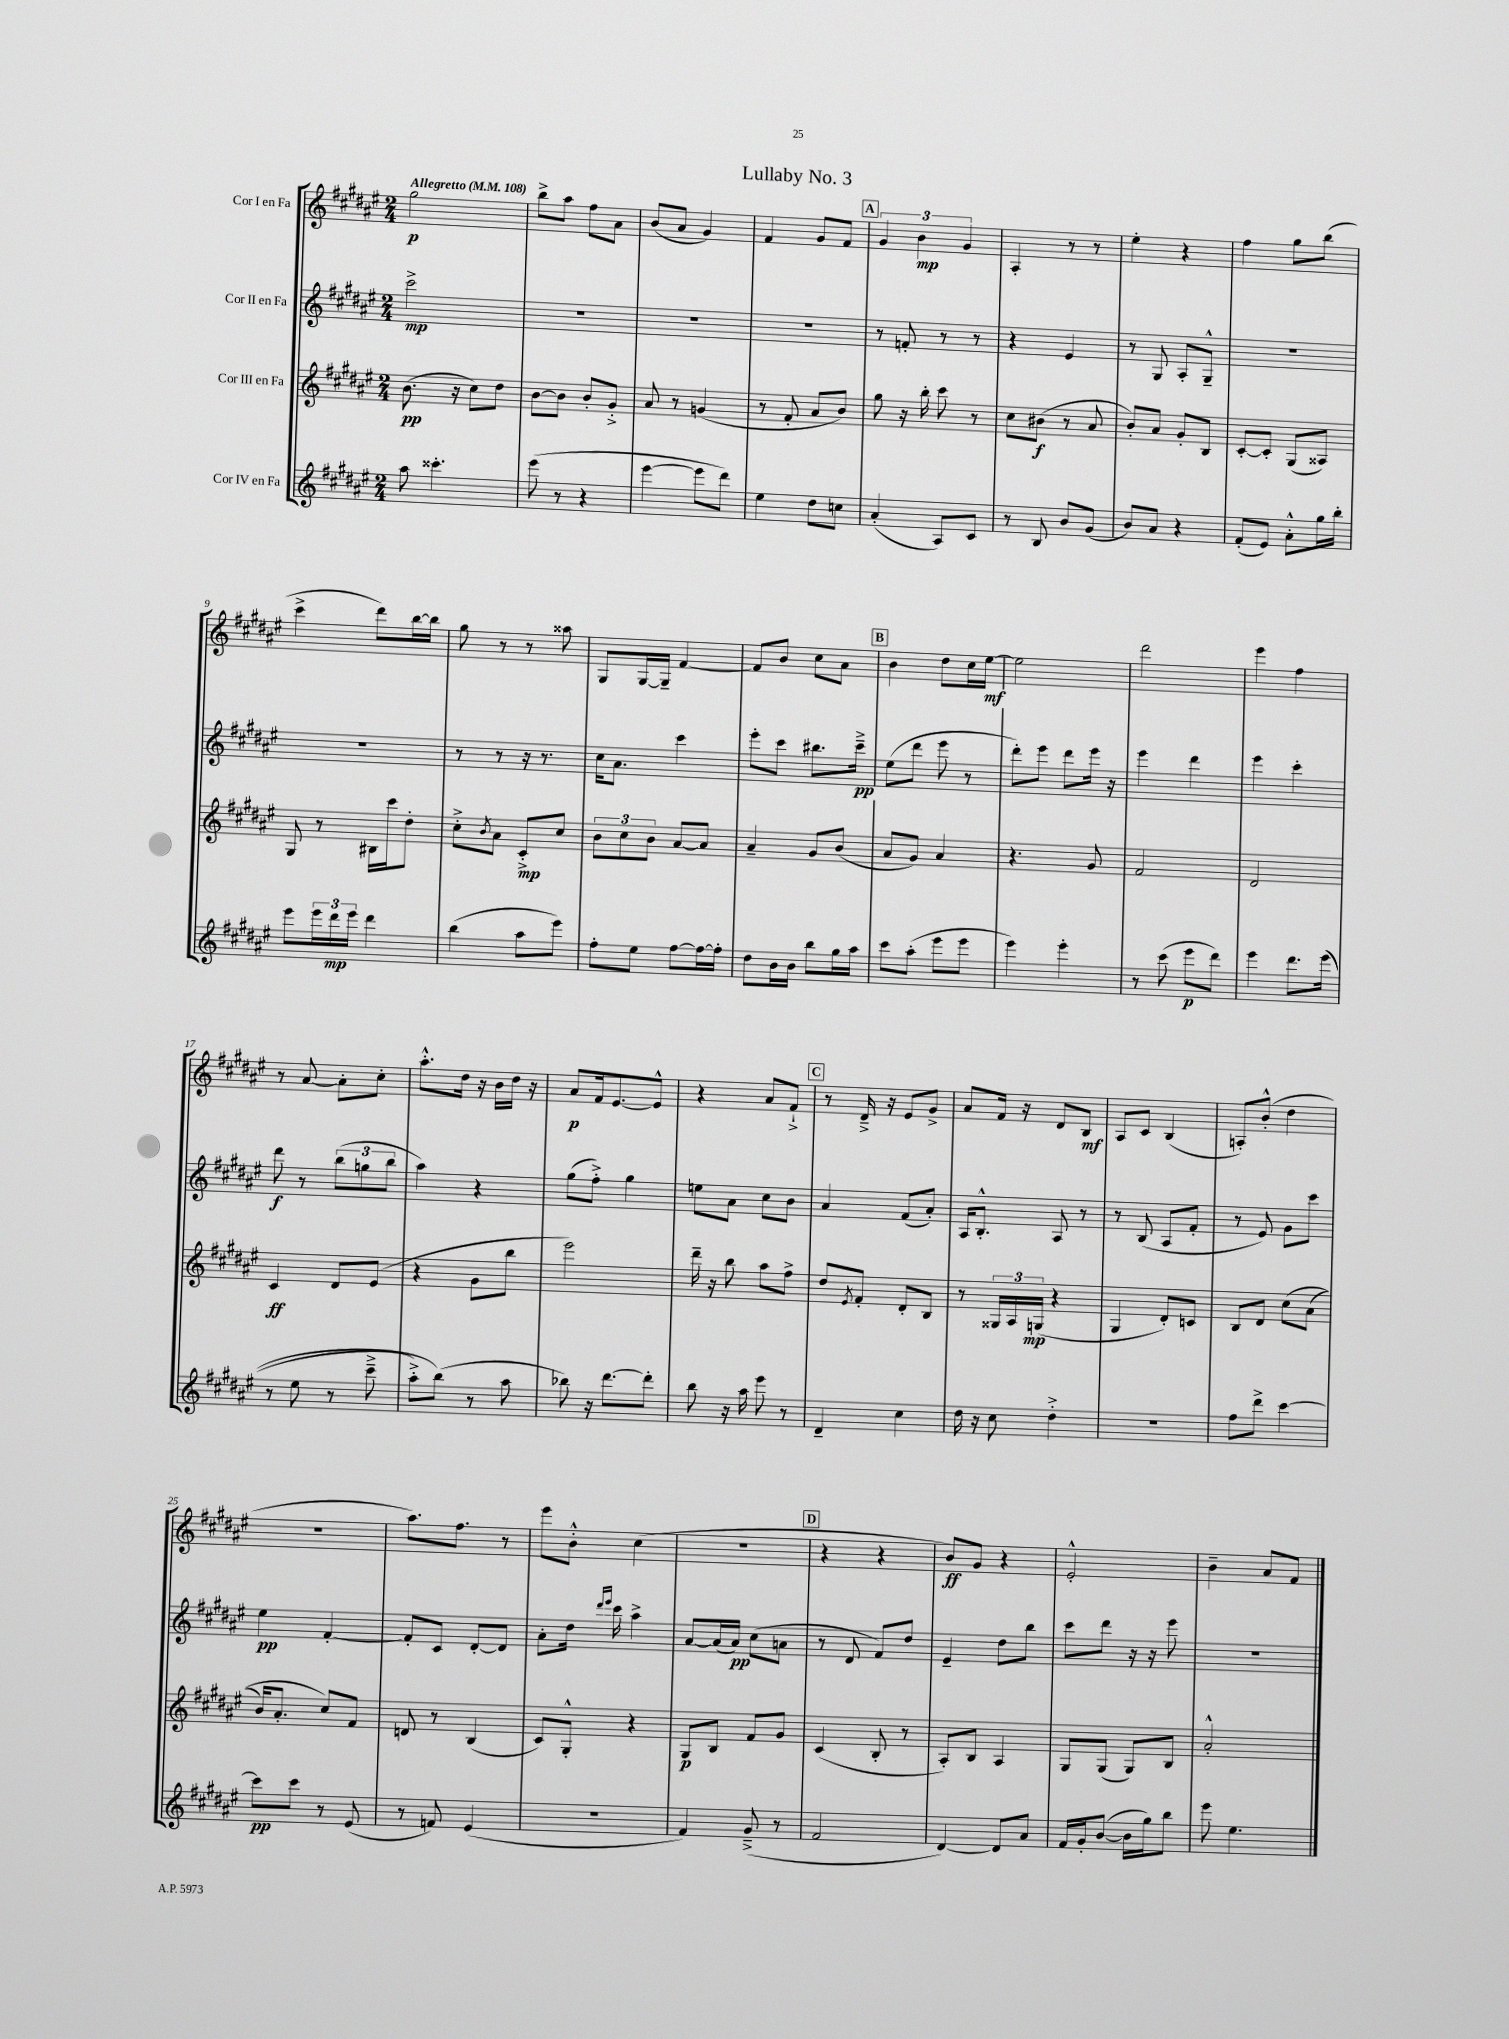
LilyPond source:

\header { title = "Lullaby No. 3" }
<<
\new StaffGroup <<
\new Staff = "s0" \with { instrumentName = "Cor I en Fa" } {
    \clef treble \key fis \major \numericTimeSignature \time 2/4 \tempo "Allegretto" 4 = 108
    gis''2\p |
    b''8-> ais''8 fis''8 ais'8 |
    b'8( ais'8 gis'4) |
    fis'4 gis'8 fis'8 |
    \mark \markup { \box "A" } \tuplet 3/2 { gis'4 b'4\mp gis'4 } |
    ais4-. r8 r8 |
    eis''4-. r4 |
    fis''4 gis''8 b''8( |
    cis'''4-> dis'''8) b''16~ b''16 |
    gis''8 r8 r8 aisis''8 |
    gis8 gis16~ gis16-- fis'4~ |
    fis'8 b'8 cis''8 ais'8 |
    \mark \markup { \box "B" } b'4 dis''8 cis''16 eis''16~\mf |
    eis''2 |
    dis'''2 |
    eis'''4 fis''4 |
    r8 ais'8~ ais'8-. cis''8-. |
    ais''8.-.-^ dis''16 r16 b'16 dis''16 r16 |
    ais'8\p fis'16 eis'8.~ eis'8-^ |
    r4 ais'8 fis'8-!-> |
    \mark \markup { \box "C" } r8 dis'16---> r16 eis'8 gis'8-> |
    ais'8 fis'16 r16 dis'8 b8\mf |
    ais8 cis'8 b4( |
    a8-.) b'8-.-^( dis''4 |
    R2 |
    ais''8.) fis''8. r8 |
    eis'''8 b'8-.-^ cis''4( |
    r2 |
    \mark \markup { \box "D" } r4 r4 |
    b'8\ff) gis'8 r4 |
    eis'2-.-^ |
    b'4-- ais'8 fis'8 \bar "|." |
}
\new Staff = "s1" \with { instrumentName = "Cor II en Fa" } {
    \clef treble \key fis \major \numericTimeSignature \time 2/4
    cis'''2->\mp |
    R2 |
    R2 |
    R2 |
    \mark \markup { \box "A" } r8 f'8-. r8 r8 |
    r4 eis'4 |
    r8 gis8 ais8-. gis8---^ |
    R2 |
    R2 |
    r8 r8 r16 r8. |
    cis''16 ais'8. cis'''4 |
    eis'''8-. cis'''8 bis''8. cis'''16--->\pp |
    \mark \markup { \box "B" } eis''8( dis'''8 eis'''8 r8 |
    dis'''8-.) eis'''8 dis'''8 eis'''16 r16 |
    eis'''4 dis'''4 |
    eis'''4 cis'''4-. |
    dis'''8\f r8 \tuplet 3/2 { b''8( g''8 b''8 } |
    ais''4) r4 |
    gis''8( fis''8-.->) gis''4 |
    e''8 ais'8 cis''8 b'8 |
    \mark \markup { \box "C" } ais'4 fis'8( ais'8-.) |
    ais16 b8.-.-^ ais8 r8 |
    r8 b8( ais8 fis'8-. |
    r8 eis'8) gis'8 cis'''8 |
    eis''4\pp fis'4~-. |
    fis'8-. cis'8 dis'8~-. dis'8 |
    ais'8-. dis''16 \grace { dis'''16 eis'''16 } cis'''16 ais''4-> |
    ais'8~ ais'16( ais'16\pp) cis''8( a'8 |
    \mark \markup { \box "D" } r8 dis'8 fis'8) dis''8 |
    eis'4-- dis''8 b''8 |
    cis'''8 dis'''8 r16 r16 eis'''8 |
    r2 \bar "|." |
}
\new Staff = "s2" \with { instrumentName = "Cor III en Fa" } {
    \clef treble \key fis \major \numericTimeSignature \time 2/4
    b'8.\pp( r16 cis''8) dis''8 |
    b'8~ b'8 b'8-. gis'8-.-> |
    ais'8 r8 g'4( |
    r8 fis'8-. ais'8 b'8) |
    \mark \markup { \box "A" } gis''8 r16 b''16-. cis'''8 r8 |
    cis''8 bis'8\f( r8 ais'8 |
    b'8-.) ais'8 gis'8-. b8 |
    cis'8~-. cis'8-. gis8( aisis8) |
    gis8 r8 bis16 cis'''16 dis''8-. |
    cis''8-.-> \acciaccatura { b'8 } ais'8 cis'8-.->\mp cis''8 |
    \tuplet 3/2 { b'8 cis''8 b'8 } ais'8~ ais'8 |
    ais'4-- gis'8 b'8( |
    \mark \markup { \box "B" } ais'8 gis'8) ais'4 |
    r4. gis'8 |
    fis'2 |
    dis'2 |
    cis'4\ff dis'8 eis'8( |
    r4 gis'8 b''8 |
    eis'''2) |
    dis'''16-- r16 b''8 ais''8 fis''8-> |
    \mark \markup { \box "C" } dis''8 \acciaccatura { eis'8 } fis'8-. dis'8-. b8 |
    r8 \tuplet 3/2 { gisis16 ais16 g16\mp( } r4 |
    gis4 dis'8-.) c'8 |
    b8 dis'8 cis''8\( ais'8( |
    b'16) ais'8.-. cis''8\) fis'8 |
    d'8 r8 b4( |
    cis'8) gis8-.-^ r4 |
    gis8\p b8 fis'8 gis'8 |
    \mark \markup { \box "D" } cis'4( b8-. r8 |
    ais8-.) b8 ais4 |
    gis8 gis8( gis8) b8 |
    ais'2-.-^ \bar "|." |
}
\new Staff = "s3" \with { instrumentName = "Cor IV en Fa" } {
    \clef treble \key fis \major \numericTimeSignature \time 2/4
    ais''8 cisis'''4.-. |
    eis'''8( r8 r4 |
    eis'''4~ eis'''8 dis'''8) |
    eis''4 dis''8 c''8 |
    \mark \markup { \box "A" } ais'4-.( ais8) cis'8 |
    r8 b8 b'8 gis'8( |
    b'8) ais'8 r4 |
    fis'8-.( eis'8) ais'8-.-^ gis''16 b''16-. |
    eis'''8 \tuplet 3/2 { eis'''16 dis'''16\mp eis'''16 } dis'''4 |
    b''4( ais''8 eis'''8) |
    fis''8-. eis''8 fis''8~ fis''16~ fis''16-. |
    dis''8 b'16 b'16 b''8 gis''16 ais''16 |
    \mark \markup { \box "B" } cis'''8 ais''8-.( eis'''8 eis'''8 |
    eis'''4) eis'''4-. |
    r8 cis'''8( eis'''8\p dis'''8) |
    eis'''4 dis'''8. eis'''16(\( |
    r8 eis''8 r8 cis'''8---> |
    ais''8-.->) b''8(\) r8 ais''8 |
    bes''8) r16 dis'''8.~ dis'''8-. |
    b''8 r16 ais''16 eis'''8 r8 |
    \mark \markup { \box "C" } dis'4-- cis''4 |
    dis''16 r16 cis''8 dis''4-.-> |
    R2 |
    fis''8 dis'''8-> cis'''4~ |
    cis'''8\pp cis'''8 r8 eis'8( |
    r8 f'8) eis'4( |
    R2 |
    fis'4) gis'8--->( r8 |
    \mark \markup { \box "D" } fis'2 |
    dis'4~) dis'8 ais'8 |
    fis'16 gis'16-. b'8~( b'16 gis''16) b''8 |
    eis'''8 eis''4. \bar "|." |
}
>>
>>
